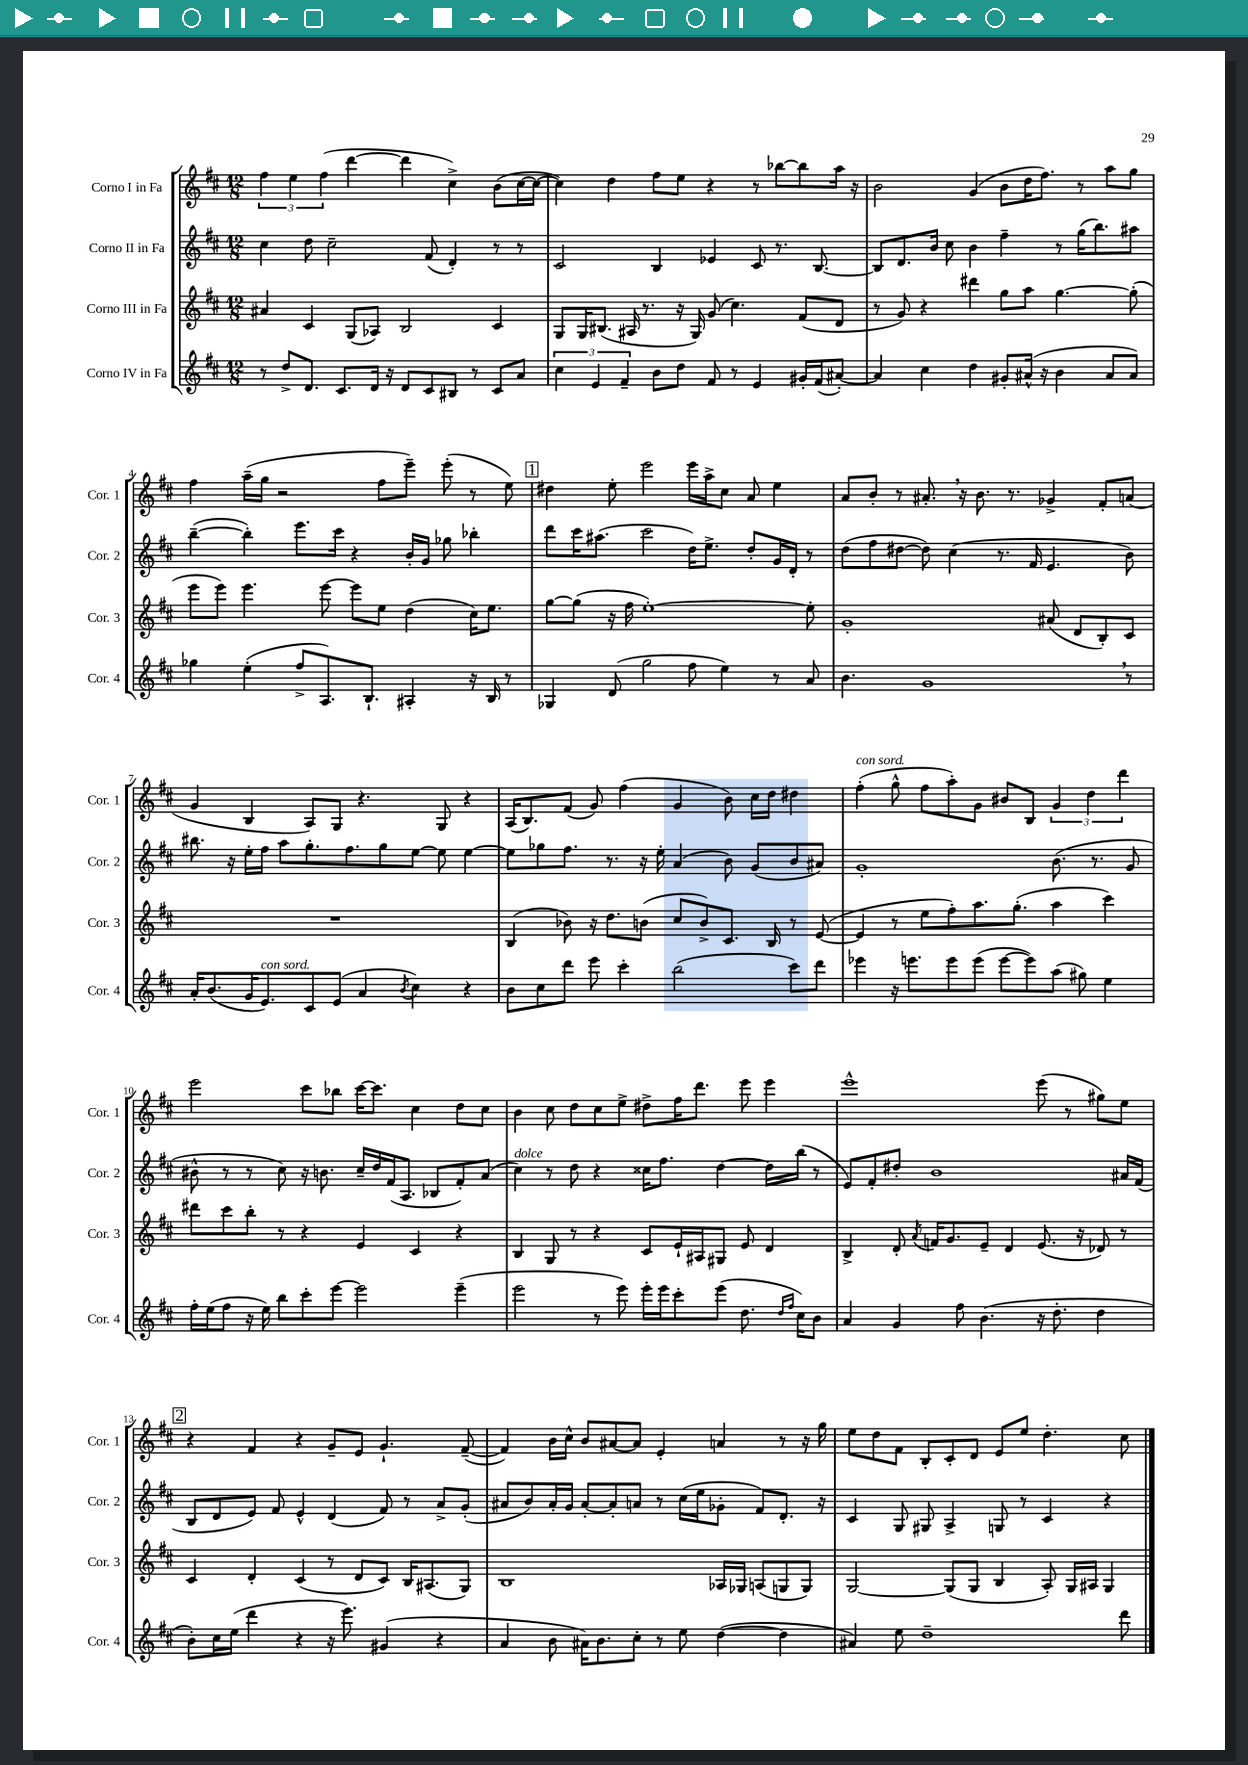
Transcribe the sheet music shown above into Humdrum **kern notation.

**kern	**kern	**kern	**kern
*staff4	*staff3	*staff2	*staff1
*clefG2	*clefG2	*clefG2	*clefG2
*k[f#c#]	*k[f#c#]	*k[f#c#]	*k[f#c#]
*M12/8	*M12/8	*M12/8	*M12/8
8r	4a#	4cc#	6ff#
8dd^	.	.	.
.	.	.	6ee
8.d	4c#	8dd	.
.	.	.	(6ff#
.	.	2cc#~	.
8.c#	.	.	.
.	(8G	.	[4ddd
16d	8A-)	.	.
16r	.	.	.
8d	2B	.	4ddd]
8c#	.	(8f#	.
8B#	.	4d')	4cc#^)
8r	.	.	.
8c#	4c#	8r	(8b
8a	.	8r	[16cc#
.	.	.	16cc#_
=	=	=	=
6cc#	8G	2c#	4cc#])
.	16G	.	.
6e	.	.	.
.	(8.B#	.	.
.	.	.	4dd
6f#~	.	.	.
.	16A#	.	.
.	8.r	.	.
8b	.	4B	8ff#
8dd	16r	.	8ee
.	16G)	.	.
8f#	(8g	4e-	4r
8r	4.cc#)	.	.
4e	.	8c#	8r
.	.	8.r	[8bb-
16g#'	(8f#	.	8bb-]
(16f#	.	[8.B	.
[8a#')	8d	.	16aa
.	.	.	16r
=	=	=	=
4a#]	8r	8B]	2b
.	8g)	8.d	.
4cc#	4r	.	.
.	.	16b	.
.	.	8cc#	.
4dd	4ddd#	4b	(4g
8g#'	8gg	4ff#~	8b
(16a#^^	8aa	.	16dd
16r	.	.	8.ff#)
4b	[4.gg	8r	.
.	.	(16gg	8r
.	.	8.bb)	.
8a#	.	.	8aa
8a#)	(8gg']	8aa#	8gg
=	=	=	=
4gg-	8eee	([4bb~	4ff#
.	8eee)	.	.
(4ee'	4.eee	4bb'])	(16aa~
.	.	.	16gg
.	.	.	2r
8ff#^	.	8.eee	.
8.A)	[8eee	.	.
.	.	16ccc#	.
.	8eee]	4r	.
8.B`	.	.	.
.	8ee	.	8ff#
4A#'	(4dd	16b'	8eee~)
.	.	16g	.
.	.	8gg-	(8eee'
16r	16cc#)	4bb-'	8r
16B	8.ee	.	.
8r	.	.	8ee)
=	=	=	=
4G-	[8gg	8ddd	4dd#
.	(8gg]	16ccc#	.
.	.	(8.aa#	.
(8d	16r	.	8ee'
.	16ff#	.	.
2gg	[1ee')	2ccc#	2eee
8ff#	.	16dd)	16eee
.	.	8.ee^	16aa^
4ee)	.	.	8cc#
.	.	8dd'	8a
8r	.	16g	4ee
.	.	16d'	.
8a	8ee']	8r	.
=	=	=	=
4.b	1g'	(8dd	8a
.	.	8ff#	8b'
.	.	[8dd#	8r
1g	.	8dd#])	8.a#'
.	.	(4cc#	.
.	.	.	16r
.	.	.	8.b
.	.	8.r	.
.	.	.	8.r
.	.	16f#	.
.	(8a#	4.e	4g-^
.	8d	.	.
.	8B')	.	8f#'
8r	8c#	8b)	(8a
=	=	=	=
16a'	1.r	8.bb#	4g
(8.b	.	.	.
.	.	16r	.
16g	.	16ee'	4B
8.e)	.	16ff#	.
.	.	8aa	.
8c#	.	8.gg'	8A)
(8e	.	.	8G
.	.	8.ff#	.
4a	.	.	4.r
.	.	8gg	.
8qb	.	.	.
4cc#)	.	[8ee	.
.	.	8ee]	8G
4r	.	[4ee	4r
=	=	=	=
8b	(4B	8ee]	(16A
.	.	.	8.B)
8cc#	.	8gg-	.
8ddd	8b-)	8.ff#	(8f#
8eee	16r	.	8g)
.	8.dd	8.r	.
4ccc#'	.	.	(4ff#
.	(8b	16r	.
.	.	16ee'	.
(2bb	8cc#	(4a	4g
.	8b^)	.	.
.	8.c#	8b)	8b)
.	.	(8g	16cc#
.	16B	.	16dd
8ccc#)	8r	8b	4dd#
8ddd	([8e	8a#)	.
=	=	=	=
4eee-	4e]	1g'	(4ff#'
16r	8r	.	8gg^^
8.eee	.	.	.
.	8ee	.	8ff#
8eee	8ff#')	.	8aa')
(8eee	8.aa	.	8g
[8eee	.	.	8b#
.	(8.gg'	.	.
8eee])	.	.	8B
(8aa	4aa	(8.b	6g
8gg#)	.	.	.
.	.	.	6dd
.	.	8.r	.
4ee	4ccc#)	.	.
.	.	.	6ddd
.	.	8g	.
=	=	=	=
16ff#'	8ddd#	8b#^^	2eee
(16ee	.	.	.
8ff#	8ccc#	8r	.
16r	8bb'	8r	.
16ee)	.	.	.
8bb	8r	8cc#)	.
8ccc#'	4r	16r	8ccc#
.	.	8.b	.
[8eee	.	.	8bb-
2eee]	4e	16cc#~	[16ccc#
.	.	16dd	8.ccc#]
.	.	(16f#	.
.	.	8.A	.
.	4c#	.	4cc#
.	.	8B-	.
(4eee~	4r	8f#')	8dd
.	.	(8a	8cc#
=	=	=	=
2eee	4B	4cc#)	4b
.	8G	8r	8cc#
.	8r	8dd	8dd
8r	4r	4r	8cc#
8eee)	.	.	8ee^
16eee'	8c#	16cc##	8dd#^
16eee	.	8.ff#	.
8ccc#'	16e`	.	16ff#
.	16A#	.	8.ddd
(8eee	8G#	[4dd	.
8.dd	8e	.	8eee
.	4d	16dd]	4eee
16qqdd	.	.	.
16qqff#	.	.	.
16cc#)	.	(16bb	.
8b	.	8r	.
=	=	=	=
4a	4B^	8e)	1eee^^
.	.	8f#'	.
4g	8d'	8dd#'	.
.	8qa	.	.
.	16f	1b	.
.	8.g	.	.
8ff#	.	.	.
(4.b	8e~	.	.
.	4d	.	.
16r	(8.e	.	(8eee
8.dd'	.	.	.
.	.	.	8r
.	16r	.	.
4dd	8d-)	.	8gg#)
.	8r	16a#	8ee
.	.	(16f#	.
=	=	=	=
8b')	4c#	8B	4r
16cc#	.	8d	.
(16ee	.	.	.
4ddd	4d'	8e)	4f#
.	.	8f#	.
4r	(4c#	4e^^	4r
16r	8r	(4d	8g~
8.eee)	.	.	.
.	8d	.	8e
(4g#	8c#)	8f#)	4.g`
.	16B	8r	.
.	(8.A#	.	.
4r	.	8a^	.
.	8G)	(8g'	([8f#~
=	=	=	=
4a	1B	8a#	4f#])
.	.	8b)	.
8b	.	16a#'	16b
.	.	16g	16cc#^^
16a#)	.	[8a#'	8b
8.b	.	.	.
.	.	8a#']	[8a#
8cc#'	.	8a	8a#]
8r	.	8r	4e'
8ee	.	(16cc#	.
.	.	16ee	.
([4dd	16A-	8g-'	4a
.	16G-	.	.
.	(8A	8f#)	.
4dd]	8G	8.d'	8r
.	8G)	.	16r
.	.	16r	16gg
=	=	=	=
4a#)	[2G	4c#	8ee
.	.	.	8dd
8ee	.	8G	8f#
1dd~	.	8G#	8B'
.	(8G]	4A^	8c#'
.	8G	.	8d
.	4B	8G	8e
.	.	8r	8ee
.	8A')	4c#	4.dd'
.	16G	.	.
.	16A#	.	.
.	4G	4r	.
8ddd	.	.	8cc#
==	==	==	==
*-	*-	*-	*-
